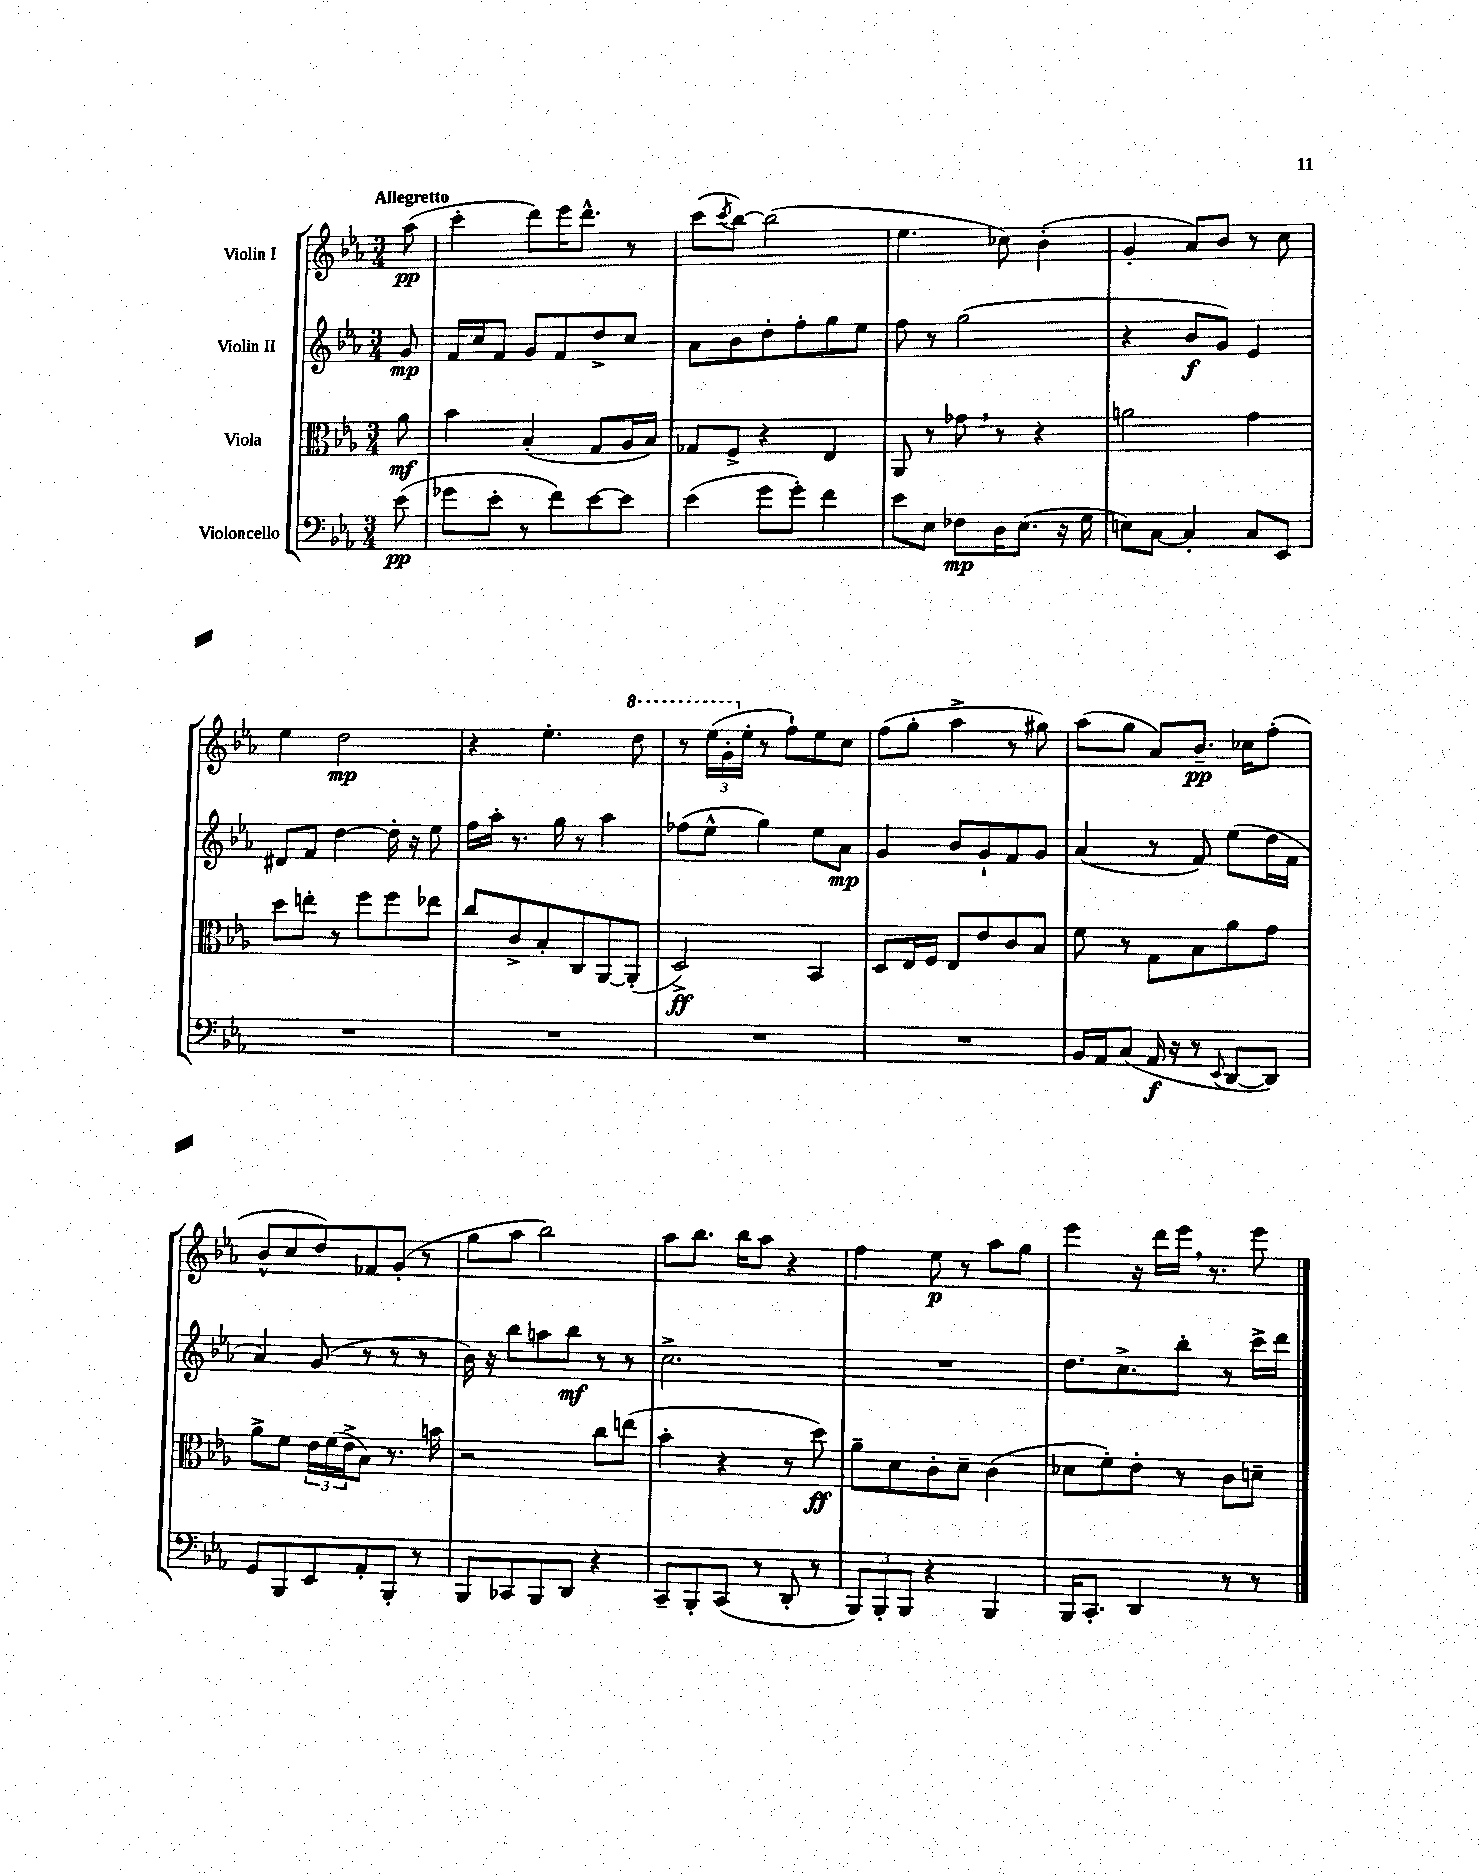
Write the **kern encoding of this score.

**kern	**kern	**kern	**kern
*staff4	*staff3	*staff2	*staff1
*clefF4	*clefC3	*clefG2	*clefG2
*k[b-e-a-]	*k[b-e-a-]	*k[b-e-a-]	*k[b-e-a-]
*M3/4	*M3/4	*M3/4	*M3/4
(8e-	8a-	8g	(8aa-
=	=	=	=
8g-	4b-	16f	4ccc'
.	.	16cc	.
8e-'	.	8f	.
8r	(4B-'	8g	8ddd)
8f)	.	8f	16eee-
.	.	.	8.ddd^^
[8e-	8G	8dd^	.
8e-]	16A-	8cc	8r
.	16B-)	.	.
=	=	=	=
(4e-	8G-	8a-	(8ccc
.	.	.	8qccc
.	8F^	8b-	[8bb-)
8g	4r	8dd'	(2bb-]
8g')	.	8ff'	.
4f	4E-	8gg	.
.	.	8ee-	.
=	=	=	=
8e-	8AA-	8ff	4.ee-
8E-	8r	8r	.
8F-	8g-	(2gg	.
16D	8r	.	8cc-)
(8.E-	.	.	.
.	4r	.	(4b-'
16r	.	.	.
16G	.	.	.
=	=	=	=
8E)	2a	4r	4g'
[8C	.	.	.
4C']	.	8b-	8a-)
.	.	8g)	8b-
8C	4g	4e-	8r
8EE-	.	.	8cc
=	=	=	=
2.r	8dd	8d#	4ee-
.	8ee'	8f	.
.	8r	[4dd	2dd
.	8ff	.	.
.	8ff	16dd']	.
.	.	16r	.
.	8ee-	8ee-	.
=	=	=	=
2.r	8cc	16ff	4r
.	.	16aa-'	.
.	8c^	8.r	.
.	8B-'	.	4.ee-'
.	.	16gg	.
.	8C	8r	.
.	[8AA-	4aa-	.
.	(8AA-']	.	8ddd
=	=	=	=
2.r	2D^)	(8ff-	8r
.	.	8ee-^^	(24eee-
.	.	.	24gg'
.	.	.	24ee-'
.	.	4gg)	8r
.	.	.	8ff`)
.	4BB-	8ee-	8ee-
.	.	8a-	8cc
=	=	=	=
2.r	8D	4g	(8ff
.	16E-	.	8gg'
.	16F	.	.
.	8E-	8b-	4aa-^
.	8e-	8g`	.
.	8c	8f	8r
.	8B-	8g	8gg#)
=	=	=	=
16BB-	8f	(4a-	(8aa-
16AA-	.	.	.
(8C	8r	.	8gg
16AA-	8G	8r	8a-)
16r	.	.	.
8r	8B-	8f)	8.b-~
8qqEE-	.	.	.
[8DD	8a-	(8ee-	.
.	.	.	16cc-
8DD])	8g	16dd	(8ff'
.	.	16f	.
=	=	=	=
8GG	8a-^	4a-)	8b-^^
8BBB-	8f	.	8cc
8EE-	24e-	(8g	8dd)
.	(24f	.	.
.	24e-^	.	.
8AA-'	8B-)	8r	8f-
8BBB-'	8.r	8r	(8g'
8r	.	8r	8r
.	16b	.	.
=	=	=	=
8BBB-	2r	16b-)	8gg
.	.	16r	.
8CC-	.	8bb-	8aa-
8BBB-	.	8aa	2bb-)
8DD	.	8bb-	.
4r	8cc	8r	.
.	(8ee	8r	.
=	=	=	=
8CC~	4b-'	2.cc^	8aa-
8BBB-'	.	.	8.bb-
(8CC	4r	.	.
.	.	.	16bb-
8r	.	.	8aa-
8DD'	8r	.	4r
8r	8dd)	.	.
=	=	=	=
12BBB-)	8a-~	2.r	4ff
12BBB-'	.	.	.
.	8d	.	.
12BBB-	.	.	.
4r	8c'	.	8ee-
.	8d~	.	8r
4BBB-	(4c	.	8aa-
.	.	.	8gg
=	=	=	=
16BBB-	8d-	8.dd	4eee-
8.CC'	.	.	.
.	8f')	.	.
.	.	8.cc^	.
4DD	8e-'	.	16r
.	.	.	16ddd
.	8r	8bb-'	16eee-
.	.	.	8.r
8r	8c	8r	.
8r	8d~	16ccc^	8eee-
.	.	16ddd	.
==	==	==	==
*-	*-	*-	*-
